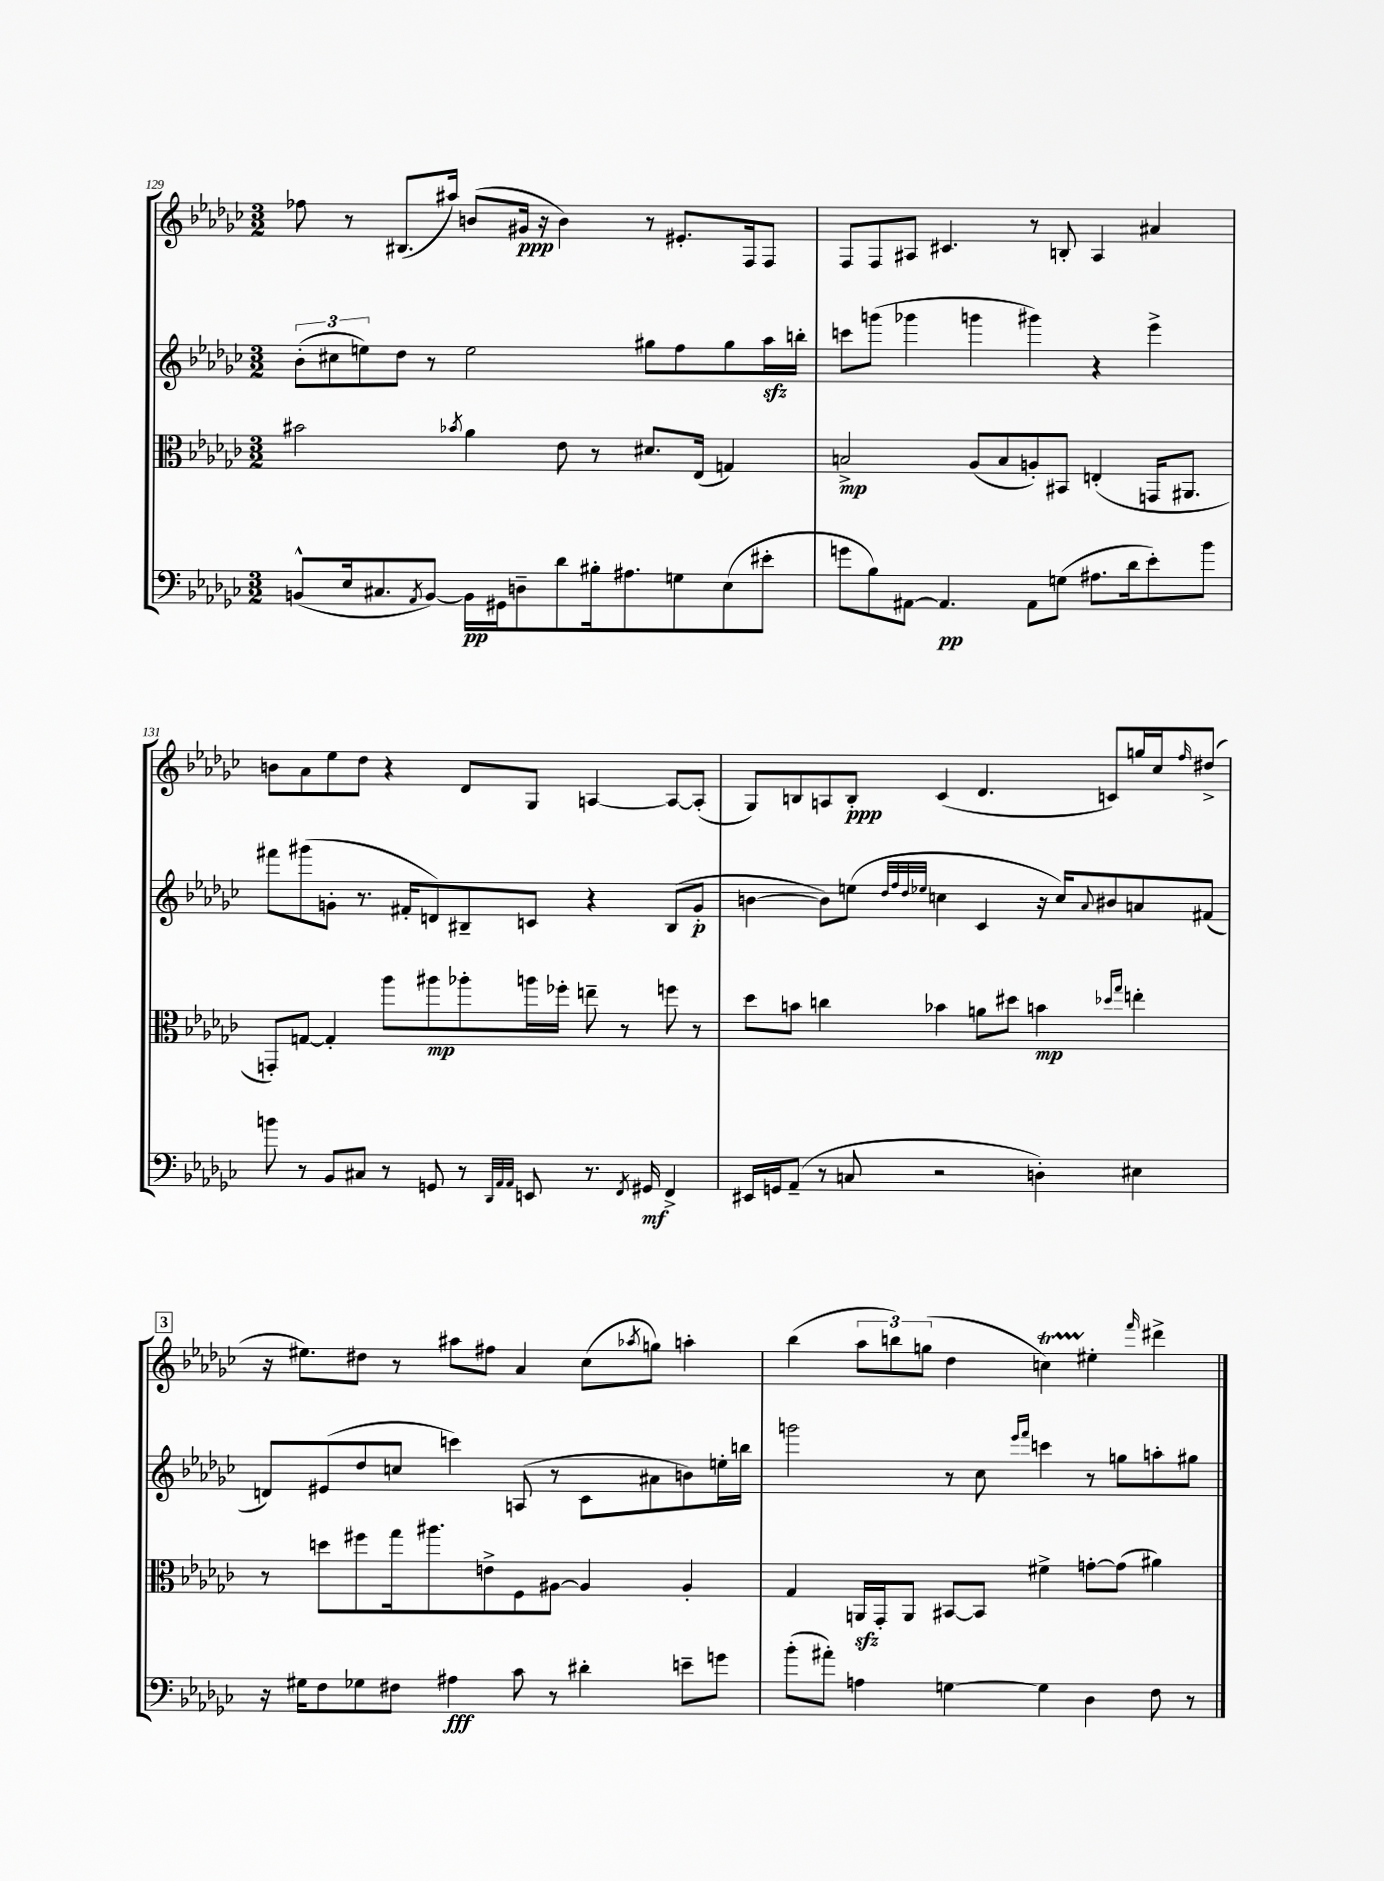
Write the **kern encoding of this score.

**kern	**dynam	**kern	**dynam	**kern	**dynam	**kern	**dynam
*part4	*part4	*part3	*part3	*part2	*part2	*part1	*part1
*staff4	*staff4	*staff3	*staff3	*staff2	*staff2	*staff1	*staff1
*clefF4	*	*clefC3	*	*clefG2	*	*clefG2	*
*k[b-e-a-d-g-c-]	*	*k[b-e-a-d-g-c-]	*	*k[b-e-a-d-g-c-]	*	*k[b-e-a-d-g-c-]	*
*M3/2	*	*M3/2	*	*M3/2	*	*M3/2	*
=129	=129	=129	=129	=129	=129	=129	=129
(8BBn^^/L	.	2b#X\	.	(12b-'\L	.	8ff-X\	.
.	.	.	.	12cc#X\	.	.	.
16E-/k	.	.	.	.	.	8r	.
.	.	.	.	12een\)	.	.	.
8.C#X/	.	.	.	.	.	.	.
.	.	.	.	8dd-\J	.	(8.B#X/L	.
8qAA-/	.	.	.	.	.	.	.
[8BB/J)	.	.	.	8r	.	.	.
.	.	.	.	.	.	16aa#X/Jk)	.
.	.	8qb-X/	.	.	.	.	.
16BB\LL]	pp	4a-\	.	2ee\	.	(8bn/L	.
16GG#X\J	.	.	.	.	.	.	.
8Dn~\	.	.	.	.	.	16g#X/Jk	ppp
.	.	.	.	.	.	16r	.
8d-\	.	8e-\	.	.	.	4b\)	.
16B#X'\k	.	8r	.	.	.	.	.
8.A#X\	.	.	.	.	.	.	.
.	.	8.d#X/L	.	8gg#X\L	.	8r	.
8Gn\	.	.	.	8ff\	.	8.e#X'/L	.
.	.	(16E-/Jk	.	.	.	.	.
(8E-\	.	4Gn/)	.	8gg#\	.	.	.
.	.	.	.	.	.	16F/k	.
8e#X'\J	.	.	.	16aa-zz\L	.	8F/J	.
.	.	.	.	16bbn'\JJ	.	.	.
=130	=130	=130	=130	=130	=130	=130	=130
8gn\L	.	2Bn^/	mp	8cccn\L	.	8F/L	.
8B-\)	.	.	.	(8gggn\J	.	8F/	.
[8AA#X\J	.	.	.	4ggg-X\	.	8A#X/J	.
4.AA#/]	pp	.	.	.	.	4.c#X/	.
.	.	(8A-/L	.	4gggn\	.	.	.
.	.	8B/	.	.	.	.	.
8AA#\L	.	8An'/)	.	4ggg#X\)	.	8r	.
(8Gn\J	.	8BB#X/J	.	.	.	8Bn'/	.
8.A#X\L	.	(4En'/	.	4r	.	4A#/	.
16d-\k	.	.	.	.	.	.	.
8e-'\)	.	16GGn/KL	.	4eee-^\	.	4a#X/	.
.	.	8.AA#X/J	.	.	.	.	.
8b-\J	.	.	.	.	.	.	.
!!LO:LB:g=z
=131	=131	=131	=131	=131	=131	=131	=131
8bn\	.	8GGn'/L)	.	8fff#X\L	.	8bn\L	.
8r	.	[8Gn/J	.	(8ggg#X\	.	8a-\	.
8BB-/L	.	4G'/]	.	8gn'\J	.	8ee-\	.
8C#X/J	.	.	.	8.r	.	8dd-\J	.
8r	.	8aa-\L	.	.	.	4r	.
.	.	.	.	16f#X'/KL	.	.	.
8GGn/	.	8aa#X\	mp	8dn/)	.	.	.
8r	.	8aa-X'\	.	8B#X~/	.	8d-/L	.
32qqDD-/LLL	.	.	.	.	.	.	.
32qqAA-/	.	.	.	.	.	.	.
32qqAA-/JJJ	.	.	.	.	.	.	.
8EEn/	.	16aan\L	.	8cn/J	.	8G-/J	.
.	.	16ff-X'\JJ	.	.	.	.	.
8.r	.	8een~\	.	4r	.	[4An/	.
.	.	8r	.	.	.	.	.
8qFF/	.	.	.	.	.	.	.
16GG#X/	mf	.	.	.	.	.	.
4FF^/	.	8ffn\	.	(8B#/L	.	8A/L_	.
.	.	8r	.	8g'/J	p	(8A'/J]	.
=132	=132	=132	=132	=132	=132	=132	=132
16EE#X/LL	.	8dd-\L	.	[4bn\	.	8G-/L)	.
16GGn/J	.	.	.	.	.	.	.
(8AA-~/J	.	8bn\J	.	.	.	8Bn/	.
8r	.	4ccn\	.	8b\L])	.	8An/	.
8Cn/	.	.	.	(8een\J	.	8B'/J	ppp
.	.	.	.	32qqdd-/LLL	.	.	.
.	.	.	.	32qqff/	.	.	.
.	.	.	.	32qqdd-/	.	.	.
.	.	.	.	32qqee-X/JJJ	.	.	.
2r	.	4b-X\	.	4ccn\	.	(4c-/	.
.	.	8an\L	.	4c-/	.	4.d-/	.
.	.	8dd#X\J	.	.	.	.	.
4Dn'\)	.	4bn\	mp	16r	.	.	.
.	.	.	.	16cc/KL)	.	.	.
.	.	.	.	8qqa-/	.	.	.
.	.	.	.	8b#X/	.	8cn/L)	.
.	.	16qqdd-X/LL	.	.	.	.	.
.	.	16qqgg-/JJ	.	.	.	.	.
4E#X\	.	4een'\	.	8an/	.	16ggn/L	.
.	.	.	.	.	.	16cc-/J	.
.	.	.	.	.	.	16qqff/	.
.	.	.	.	(8f#X/J	.	(8dd#X^/J	.
!!LO:LB:g=z
!!LO:REH:place=s1:t=3
=133	=133	=133	=133	=133	=133	=133	=133
16r	.	8r	.	8dn/L)	.	16r	.
16G#X\KL	.	.	.	.	.	8.ee#X\L)	.
8F\	.	8ddn\L	.	(8e#X/	.	.	.
8G-X\	.	8ff#X\	.	8dd-/	.	8dd#X\J	.
8F#X\J	.	16gg-\k	.	8ccn/J	.	8r	.
.	.	8.aa#X\	.	.	.	.	.
4A#X\	fff	.	.	4cccn\)	.	8aa#X\L	.
.	.	8en^\	.	.	.	8ff#X\J	.
8c-\	.	8F\	.	(8An/	.	4a-/	.
8r	.	[8A#X\J	.	8r	.	.	.
4d#X'\	.	4A#/]	.	8c-\L	.	(8cc-\L	.
.	.	.	.	.	.	8qaa-X/	.
.	.	.	.	8a#X\	.	8ggn\J)	.
8en~\L	.	4A#'/	.	8bn\)	.	4aan'\	.
8gn\J	.	.	.	16een'\L	.	.	.
.	.	.	.	16bbn\JJ	.	.	.
=134	=134	=134	=134	=134	=134	=134	=134
(8b-'\L	.	4G-/	.	2gggn\	.	(4bb-\	.
8a#X'\J)	.	.	.	.	.	.	.
4An\	.	16AAnzz/LL	.	.	.	12aa-\L	.
.	.	16GG-'/J	.	.	.	.	.
.	.	.	.	.	.	12bbn\)	.
.	.	8AA/J	.	.	.	.	.
.	.	.	.	.	.	(12ggn\J	.
[4Gn\	.	[8BB#X/L	.	8r	.	4dd-\	.
.	.	8BB#/J]	.	8cc-\	.	.	.
.	.	.	.	16qqeee-/LL	.	.	.
.	.	.	.	16qqfff/JJ	.	.	.
4G\]	.	4f#X^\	.	4cccn\	.	4ccnt\)	.
4D-\	.	[8gn'\L	.	8r	.	4ee#X'\	.
.	.	(8g\J]	.	8ggn\L	.	.	.
.	.	.	.	.	.	16qqfff/	.
8F\	.	4a#X\)	.	8aan'\	.	4ddd#X^\	.
8r	.	.	.	8gg#X\J	.	.	.
==	==	==	==	==	==	==	==
*-	*-	*-	*-	*-	*-	*-	*-
